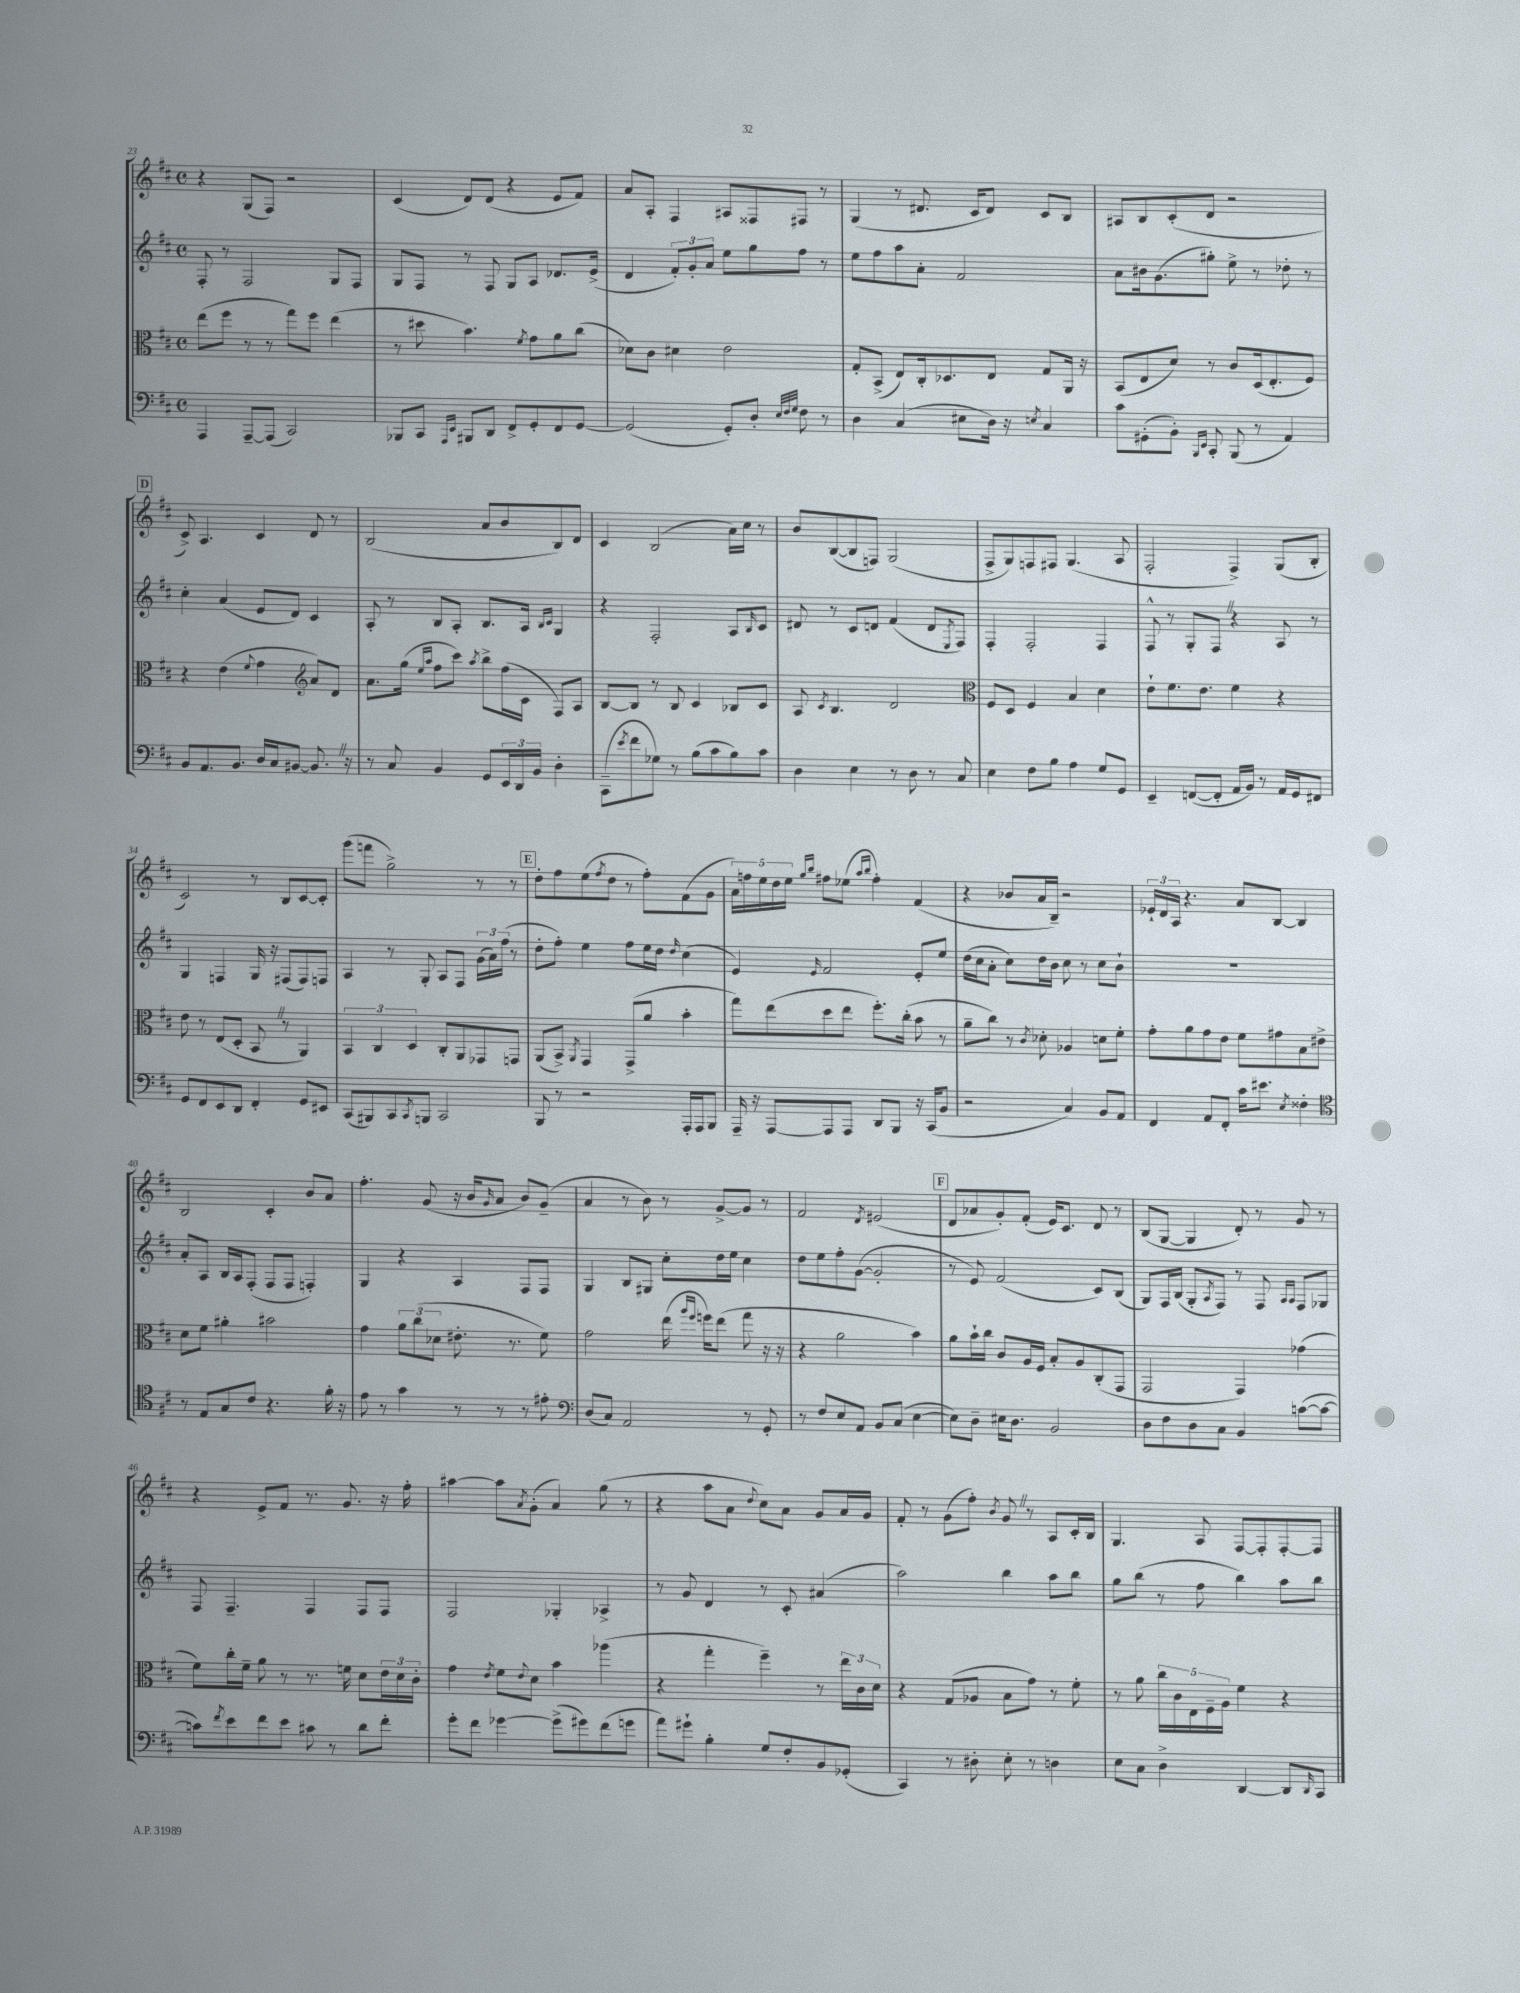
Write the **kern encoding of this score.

**kern	**kern	**kern	**kern
*staff4	*staff3	*staff2	*staff1
*clefF4	*clefC3	*clefG2	*clefG2
*k[f#c#]	*k[f#c#]	*k[f#c#]	*k[f#c#]
*M4/4	*M4/4	*M4/4	*M4/4
*met(c)	*met(c)	*met(c)	*met(c)
4AAA/	(8ee\L	8F#'/	4r
.	8ff#\J	8r	.
[8AAA~/L	8r	2F#/	(8G/L
(8AAA/]J	8r	.	8F#/J)
2CC#/)	8gg\L)	.	2r
.	8ff#\J	.	.
.	(4ee\	8G/L	.
.	.	8F#/J	.
=	=	=	=
8BBB-/L	8r	8G/L	(4c#/
8CC#/J	8dd#\	8F#/J	.
16qqAAA/LL	.	.	.
16qqEE/JJ	.	.	.
8BBB#/L	4.b\)	8r	8d/L)
8DD/J	.	8F#/	(8d/J
8FF#^/L	.	8G/L	4r
.	8qf#/	.	.
8GG'/	8g\L	8A/J	.
8FF#/	8a\	8.d-/L	8e/L
[8GG/J	(8cc#\J	.	8f#/J)
.	.	(16e^/Jk	.
=	=	=	=
(2GG/]	8d-\L)	4d/	8a/L
.	8c#\J	.	8A'/J
.	4d#\	12f#'/L)	4F#/
.	.	12g'/	.
.	.	12a/J	.
8GG'/L)	2e\	8ee\L	8A#/L
8D'/J	.	8gg\	8F##/
32qqE/LLL	.	.	.
32qqF#/	.	.	.
32qqG/JJJ	.	.	.
8F#\	.	8ff#\J	8F#/J
8r	.	8r	8r
=	=	=	=
4D\	8G'/L	8ee\L	(4G/
.	(8BB^/J	8ff#\	.
(4C#/	8E/L)	8aa\	8r
.	16C#'/k	8a'\J	8.d#/
.	8.D-/	.	.
8E#\L	.	2f#/	.
.	.	.	16c#/LK
16D\Jk)	8E/J	.	8d#/J)
16r	.	.	.
8qE/	.	.	.
4C#/	8G/L	.	8c#/L
.	16AA/Jk	.	8B/J
.	16r	.	.
=	=	=	=
8c#\L	(8BB/L	8a\L	8A#/L
(8GG#'\	8E/	16b#\k	8B/
.	.	(8.g\	.
8BB'\J)	8d/J)	.	(8c#'/
16qqBBB/LL	.	.	.
16qqEE/JJ	.	.	.
8CC#'/	8r	8gg#'\J)	8d/J
(8BBB/	8c#/L	8ee^\	2r
8r	(16D/k	8r	.
.	8.E'/	.	.
4AA/)	.	8dd-'\	.
.	8F#/J)	8r	.
=	=	=	=
8BB/L	4r	4cc#'\	8c#^/)
8.AA/	.	.	4.A/
.	(4e\	(4a/	.
8.BB/J	.	.	.
.	8qqf#/	.	.
16D/LL	4g\	8e/L	4c#/
16C#/J	.	.	.
[8BB#/J	.	8d/J)	.
*	*clefG2	*	*
8.BB#/]	8a/L)	4c#/	8d/
.	8d/J	.	8r
16r	.	.	.
=	=	=	=
8r	8.a\L	8A'/	(2B/
8C#/	.	8r	.
.	(16gg\Jk	.	.
.	16qqee/LL	.	.
.	16qqaa/JJ	.	.
4BB/	8ff#\L	8B/L	.
.	8ccc#\J)	8A'/J	.
.	8qaa/	.	.
8GG/L	8bb^\L	8.B/L	8a/L
24EE/L	(16ff#\L	.	8b/
24DD/	.	.	.
.	16c#\JJ	16A/Jk	.
24BB/JJ	.	.	.
.	.	16qqB/LL	.
.	.	16qqc#/JJ	.
4D'\	8F#/L)	4G/	8B/)
.	8A/J	.	8d/J
=	=	=	=
(8CC#~\L	[8B/L	4r	4c#/
8qe/	.	.	.
8f#\	8B/]J	.	.
8G-\J)	8r	2F#'/	(2B/
8r	8B/	.	.
(8B\L	4c#/	.	.
8c#\	.	.	.
8B\)	8B-/L	8A/L	16a\LL)
.	.	.	16cc#\JJ
.	.	16qqB/	.
8c#\J	8c#/J	8c#/J	8r
=	=	=	=
4D\	8A/	8d#/	8b/L
.	8qc#/	.	.
.	4.B/	8r	([8B/
4E\	.	8c#/L	8B/]
.	.	8d/J	8F/J)
8r	2d/	(4f#/	(2G/
8D\	.	.	.
8r	.	8d/L	.
.	.	8qE/	.
8C#/	.	8F#/J)	.
=	=	=	=
*	*clefC3	*	*
4E\	8F#/L	4F#'/	8F#^/L
.	8D/J	.	8G/)
8F#\L	4F#/	2F#'/	8F/
8B\J	.	.	8F#/J
4A\	4B/	.	(4.G/
8G/L	4d\	4F#/	.
8GG/J	.	.	8A/
=	=	=	=
4EE~/	8e`\L	8F#^^/	2F#'/
.	8.f#\	8r	.
([8FF/L	.	8G'/L	.
.	8.e\J	.	.
8FF'/]J	.	8F#/J	.
16AA/LL	4f#\	4r	4F#^/)
16BB/JJ)	.	.	.
8r	.	.	.
16AA/LL	4r	8A/	(8G/L
16GG/J	.	.	.
8FF#/J	.	8r	8B'/J
=	=	=	=
8GG/L	8e\	4G/	2c#/)
8FF#/	8r	.	.
8EE/	(8E/L	4F/	.
8DD/J	8D'/J	.	.
4FF#'/	8BB/	16G/	8r
.	.	16r	.
.	8r	(8F#/L	8B/L
8GG/L	4AA/)	8F#/)	[8c#/
8EE#/J	.	8F/J	8c#'/]J
=	=	=	=
(8CC#/L	6BB/	4A/	(8ggg\L
8BBB#/)	.	.	8fff\J
.	6C#/	.	.
8CC#/	.	8r	2gg^\)
.	6D/	.	.
8qCC#/	.	.	.
8BBB/J	.	8G'/	.
2CC#/	8C#'/L	8A/L	.
.	8AA/	8F#/J	.
.	8GG-/	(24g\LL	8r
.	.	24a\)	.
.	.	(24ff#\JJ	.
.	8GG/J	8r	8r
=	=	=	=
8BBB/	(8AA/L	8dd'\L	8dd'\L
8r	8BB^/J)	8ff#'\J)	8ff#\
.	8qAA/	.	.
2r	4GG/	4ee\	(8ee\
.	.	.	8qff#/
.	.	.	8dd\J
.	(8GG^/L	8ff#\L	8r
.	8a/J	16ee\L	8ff#'\L)
.	.	16dd\JJ	.
.	.	16qqdd/	.
16AAA'/LL	4b'\	(4cc#\	(8f#\
16AAA/J	.	.	.
8BBB/J	.	.	8g\J
=	=	=	=
16AAA~/	8gg\L)	4e/)	20a\LL)
.	.	.	20ff\
16r	.	.	.
.	.	.	20ee\
[8AAA/L	(8ee\	.	.
.	.	.	20dd\
.	.	.	20ee\JJ
.	.	.	16qqgg/LL
.	.	16qqe/	16qqbb/JJ
8AAA/]	8dd\	2f#/	8ff#\L
8AAA/J	8ee\J	.	(8ee-\J
.	.	.	16qqaa/LL
.	.	.	16qqbb/JJ
8DD/L	8.ff#'\L)	.	4ff#'\)
8BBB/J	.	.	.
.	(16cc#'\Jk	.	.
16r	8b\	8e'/L	(4f#/
(16CC#/LK	.	.	.
8BB/J	8r	8ee/J	.
=	=	=	=
2r	8a~\L	(16dd\LL	4r
.	.	16cc#\J	.
.	8cc#\J)	8a'\J	.
.	8r	8cc#\L)	8b-/L
.	8qc#/	.	.
.	8d-'\	16dd\L	16a/L
.	.	16b\JJ	16B~/JJ)
4C#/)	4A-/	8cc#\	2r
.	.	8r	.
8BB/L	8d\L	8cc#\L	.
8AA/J	8f#'\J	8b`\J	.
=	=	=	=
4FF#/	8g'\L	1r	24e-`/LL
.	.	.	24d/
.	.	.	24A/JJ
.	8a\	.	4.r
8AA/L	8g\	.	.
8FF#'/J	8e\J	.	.
16c#\LK	8f#\L	.	8a/L
8.e#\J	.	.	.
.	8g#\	.	[8B/J
8qE/	.	.	.
4F##'\	8B\	.	4B/]
.	8e#^\J	.	.
=	=	=	=
*clefC4	*	*	*
8r	8d\L	8a'/L	2B/
8E/L	8f#\J	8A/J	.
8G/	4a#'\	16B/LL	.
.	.	16A/J	.
8c#/J	.	(8F#'/J	.
4.r	2b#\	8F#/L	4c#'/
.	.	8F#/J	.
.	.	4F'/)	8b/L
16f#'\	.	.	8a/J
16r	.	.	.
=	=	=	=
8e\	4g\	4G/	4.ff#'\
8r	.	.	.
4g\	12a\L	4r	.
.	(12cc#\	.	.
.	.	.	(8g/
.	12d-\J	.	.
8r	8.e#'\	4A/	16r
.	.	.	16b/LK
.	.	.	16qqg/
8r	.	.	8a/J
.	8.r	.	.
8r	.	8F#/L	8b/L)
8e#'\	8f#\)	8F#/J	(8g~/J
=	=	=	=
*clefF4	*	*	*
(8D/L	2g\	4G/	4a/
8C#/J)	.	.	.
2AA/	.	8B/L	8r
.	.	8G#/J	8b\)
.	(16ee\	8cc#'\L	8r
.	16qqaa/LL	.	.
.	16qqff#/JJ	.	.
.	16ff\LK)	.	.
.	(8ee\J	16dd\L	[8g^/L
.	.	16ee\JJ	.
8r	8gg\	4cc#\	8g/]J
8GG'/	16r	.	8r
.	16r	.	.
=	=	=	=
8r	4r	8dd\L	2f#/
8F#/L	.	8ee\	.
8E/	2a\	8ff#'\	.
8AA/J	.	([8g\J	.
.	.	.	8qd/
8BB/L	.	2g'/]	(2e#/
(8C#/J	.	.	.
[4E\	4b\)	.	.
=	=	=	=
8E\]L)	8a\L	8r	8d/L
8D~\J	16b`\L	8e/)	8a-/
.	16cc#\JJ	.	.
16E#\LK	8c#/L	(2f#/	8g'/)
8.D\J	.	.	.
.	16A/L	.	(8f#'/J
.	16F#/JJ	.	.
2BB/	8B'/L	.	16e/LK)
.	.	.	8.c#/J
.	8A/	.	.
.	(8C#'/	8c#/L)	8d/
.	8GG/J	(8B/J	8r
=	=	=	=
8D\L	2GG/	8G/L)	(8B/L
8F#\	.	16F#/L	[8G/J
.	.	(16B/JJ	.
8D\	.	8G'/L	4G/]
.	.	8qA/	.
8C#\J	.	8F#/J)	.
4BB/	4GG/)	8r	8d'/)
.	.	8F#/	8r
.	.	16qqA/LL	.
.	.	16qqA/JJ	.
([8c\L	(4g-\	8F#/L	8g/
8c\_J	.	8G-/J	8r
=	=	=	=
8c\]L)	8f#\L)	8F#/	4r
8qf#/	.	.	.
8e\	16cc#'\L	4.F#~/	.
.	16f#~\JJ	.	.
8f#\	8a\	.	8e^/L
8e\J	8r	.	8f#/J
8c#\	8.r	4F#/	8.r
8r	.	.	.
.	16f\	.	8.g/
8d\L	8d\L	8F#/L	.
8f#'\J	24e\L	8F#/J	16r
.	24d\	.	.
.	.	.	16ff#'\
.	24c#'\JJ	.	.
=	=	=	=
8g'\L	4g\	2F#/	[4aa#\
8f#\J	.	.	.
.	8qe/	.	.
[4g-\	8f#\L	.	8aa#\]L
.	8qqe/	.	8qa/
.	8d\J	.	(8g'\J
(8g-^\]L	4b\	4G-'/	4a/)
8g#\)	.	.	.
(8f#\	(4aa-\	4A-^/	(8gg\
8g\J	.	.	8r
=	=	=	=
8a\L)	4r	8r	4r
8g#`\J	.	8g/	.
4B'\	4gg'\	4d/	8aa\L
.	.	.	8a\J
.	.	.	8qqdd/
8G/L	4ff#~\)	8r	8cc#\L)
8F#'/	.	8c#'/	8a\J
8BB/	8r	(4a#/	8g/L
(8GG-'/J	24ee\LL	.	16a/L
.	24c#\	.	.
.	.	.	16g/JJ
.	24d\JJ	.	.
=	=	=	=
4CC#/)	4r	2aa\)	8f#'/
.	.	.	8r
8r	(8G/L	.	(8g\L
8D#'\	8A-/J	.	8ff#'\J)
.	.	.	8qb/
8E'\	8B\L	4bb\	8g/
8r	8g\J)	.	8r
4D\	8r	8aa\L	8A/L
.	8f#'\	8bb\J	16c#'/L
.	.	.	16B/JJ
=	=	=	=
8E\L	8r	8gg\L	4.G/
8C#\J	8a\	(8bb\J	.
4D^\	20cc#\LL	8r	.
.	20c#\	.	.
.	20E\	.	.
.	.	8ff#\	8A/
.	20F#~\	.	.
.	20A\JJ	.	.
[4DD/	4f#\	4bb\)	[8F#/L
.	.	.	8F#'/]
8DD/]L	4r	8aa\L	[8F#'/
16qqDD/	.	.	.
8CC#/J	.	8bb\J	8F#/]J
==	==	==	==
*-	*-	*-	*-
